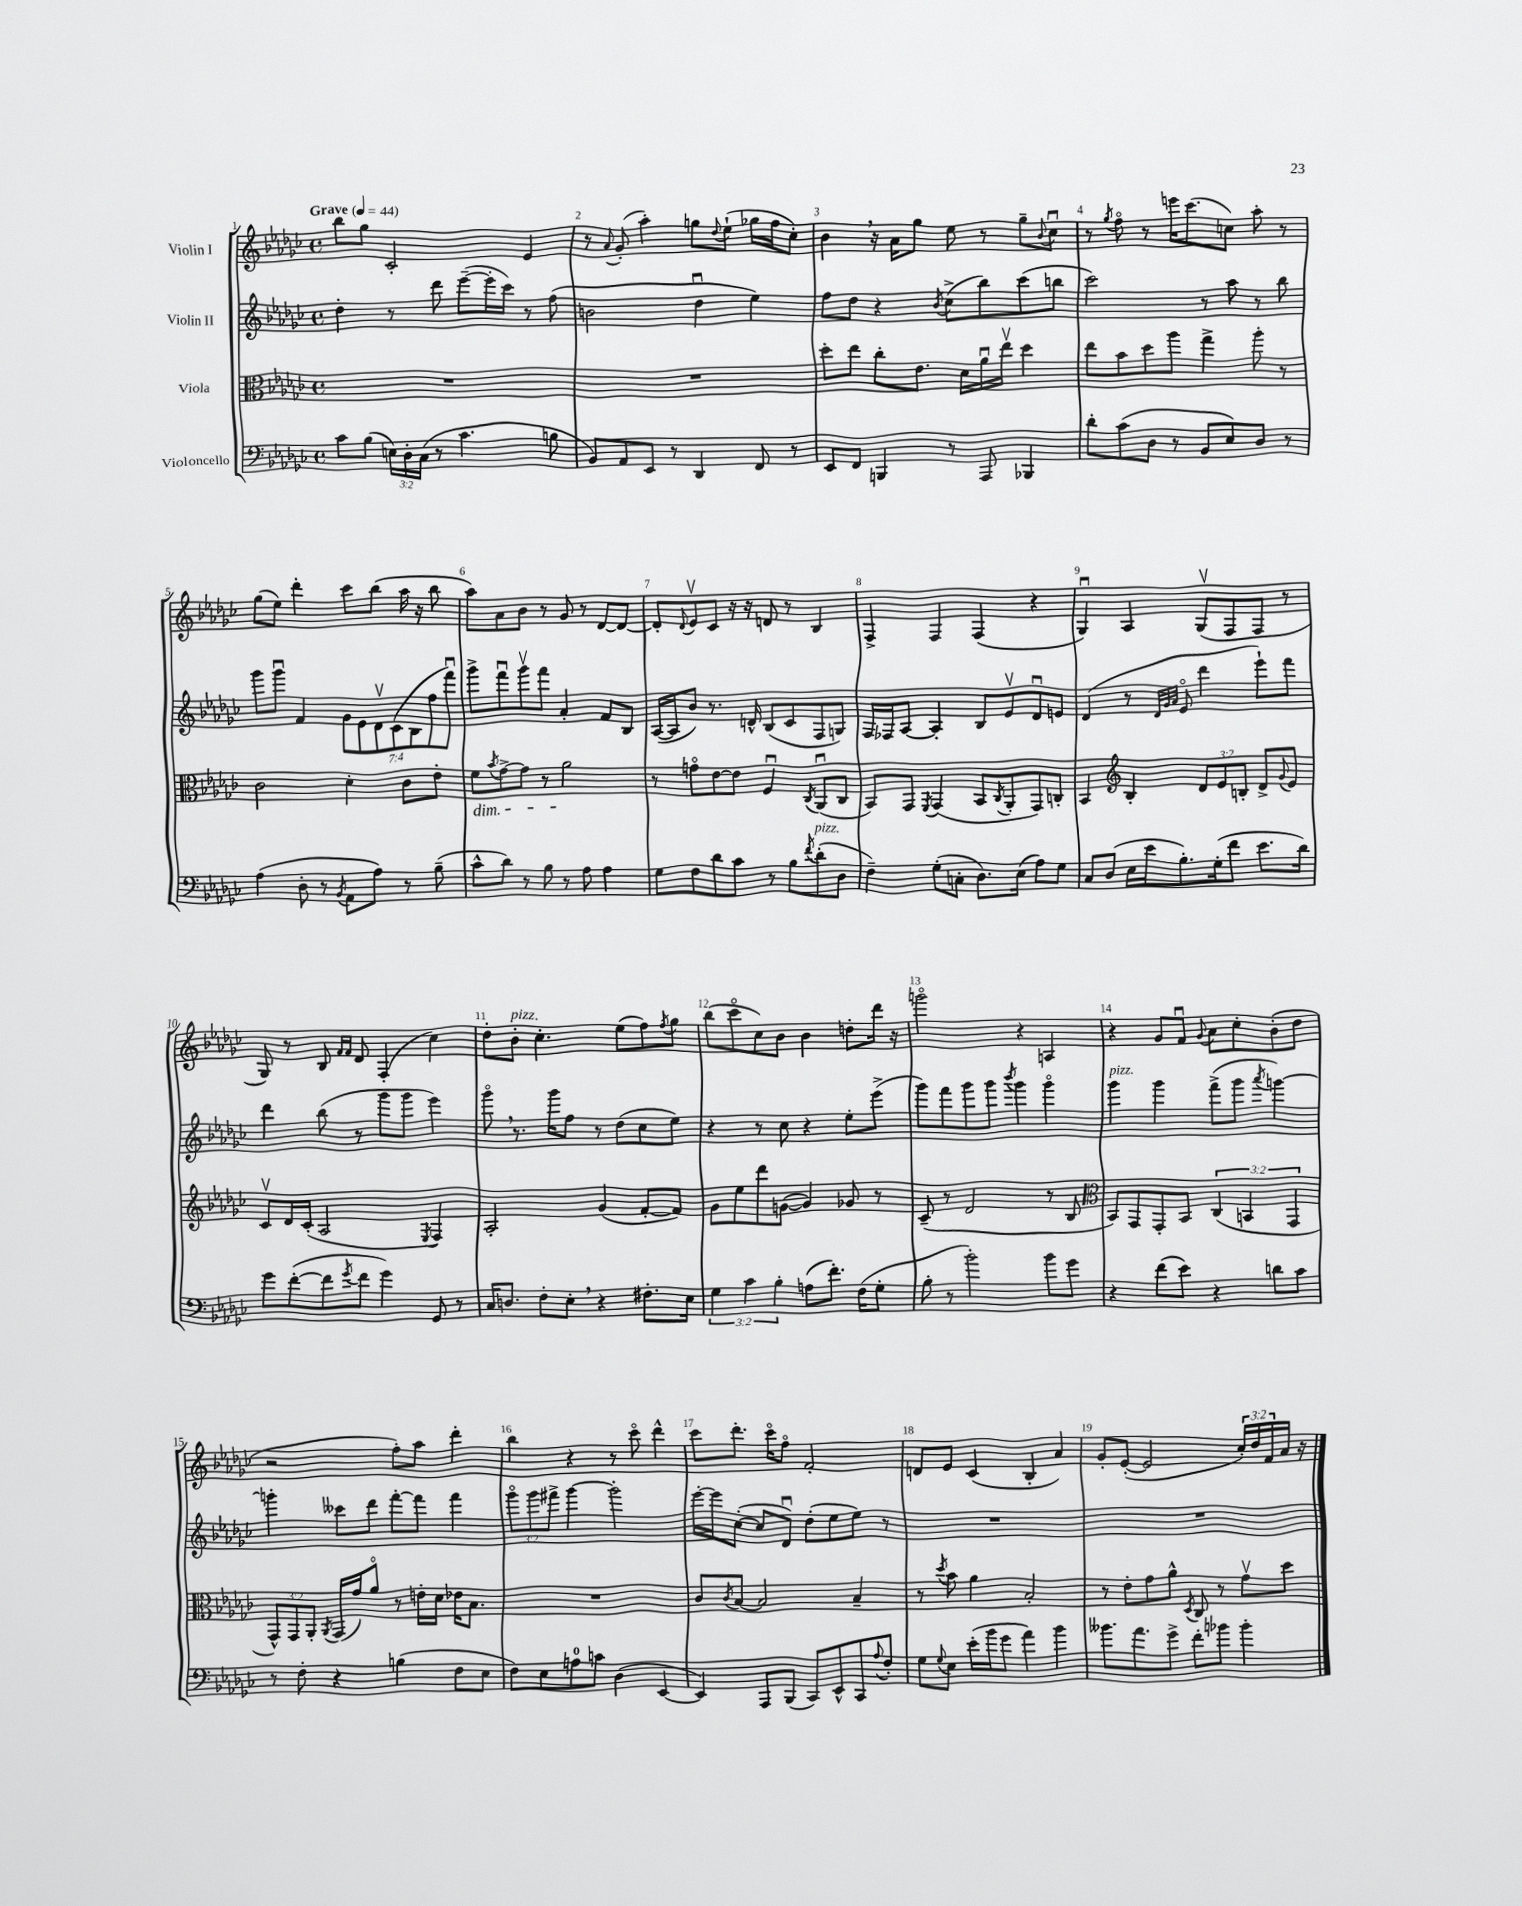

**kern	**kern	**kern	**kern
*staff4	*staff3	*staff2	*staff1
*clefF4	*clefC3	*clefG2	*clefG2
*k[b-e-a-d-g-c-]	*k[b-e-a-d-g-c-]	*k[b-e-a-d-g-c-]	*k[b-e-a-d-g-c-]
*M4/4	*M4/4	*M4/4	*M4/4
*met(c)	*met(c)	*met(c)	*met(c)
*MM44	*MM44	*MM44	*MM44
8c-	1r	4dd-'	8bb-
(8B-	.	.	8gg-
24E)	.	8r	2c-'
24D-'	.	.	.
(24C-	.	.	.
8r	.	8ddd-	.
4.c-	.	([8eee-~	.
.	.	16eee-']	.
.	.	16ccc-)	.
.	.	8r	4e-
8B	.	(8ff	.
=	=	=	=
8BB-)	1r	2b	8r
.	.	.	8qqa-
8AA-	.	.	(8g-'
8EE-	.	.	4aa-')
8r	.	.	.
4DD-	.	4dd-u	8gg
.	.	.	8qqdd-
.	.	.	(8ee-`
8FF	.	4ee-)	16gg-
.	.	.	16ff
8r	.	.	8cc-')
=	=	=	=
8EE-	8dd-'	8ff	4b-
8FF	8ee-	8dd-	.
4BBB	8cc-'	4r	16r
.	.	.	16a-
.	8.e-	.	8gg-
.	.	8qb-	.
8r	.	(8cc-^	8ee-
.	16d-	.	.
8AAA-	16a-u	8bb-)	8r
.	16ee-v	.	.
4BBB-	4dd-	(8ccc-	8gg-~
.	.	.	8qqb-
.	.	8bb	8cc-u
=	=	=	=
8d-'	8ee-	2ccc-)	8r
.	.	.	8qgg-
(8c-	8b-	.	8ffo
8D-	8dd-	.	8r
8r	8aa-	.	16eee
.	.	.	(8.ccc-
8BB-	4gg-^	8r	.
8E-)	.	8aa-	8cc)
8D-	8aa-'	8r	8aa-'
8r	8r	8bb-	8r
=	=	=	=
(4A-	2c-	8ggg-	(8gg-
.	.	8ggg-u	8ee-)
8D-'	.	4f	4ddd-'
8r	.	.	.
8qBB-	.	.	.
8AA-	4d-'	14g-	8ccc-
.	.	14e-	.
8A-)	.	.	(8bb-
.	.	14d-v	.
.	.	(14c-	.
8r	8c-	.	16aa-
.	.	14B-	.
.	.	.	16r
.	.	14ff	.
(8B-~	8e-'	.	8bb-
.	.	14fffu)	.
=	=	=	=
8c-^^	8f	8ggg-^	8aa-)
.	8qb-	.	.
8d-)	[8g-^	8fffu	8a-
8r	8g-]	8ggg-v	8b-
8B-	8r	8fff	8r
8r	2a-	4a-'	8g-
8A-	.	.	8r
4A-	.	8f	[8d-
.	.	8B-	8d-_
=	=	=	=
8G-	8r	([16A-	8d-']
.	.	16A-]	.
.	.	.	8qqd-
8F	8go	8b-)	8e-v
8d-	[8e-	8.r	8c-
8c-	8e-]	.	16r
.	.	16d^^	16r
8r	4Fu	(8B-	8d
8B-	.	8c-	8r
8qf	8qC-	.	.
(8d-'	(8AA-u	8F	4B-
8D-	8C-	8G)	.
=	=	=	=
4F~)	8BB-)	16F	4F^
.	.	16F-	.
.	8GG-	[8A-	.
.	8qFF	.	.
(8G-'	(4GG-	4A-']	4F
8C'	.	.	.
8.D-)	8BB-	8B-	(4F
.	8qC-	.	.
.	8AA-'	8e-v	.
(16E-	.	.	.
8A-)	8GG-)	8d-u	4r
8G-	8C'	8e	.
=	=	=	=
8C-	4BB-	(4d-	4G-u)
(8D-	.	.	.
*	*clefG2	*	*
16E-	4B-'	8r	4A-
16e-	.	.	.
.	.	32qqd-	.
.	.	32qqg-	.
.	.	32qqa-	.
8.B-')	.	8e-o	.
.	12d-	4ddd-	(8G-v
(16G-'	.	.	.
.	12e-	.	.
8f	.	.	8F
.	12B'	.	.
8.e-	8d-^	8eee-`)	8F
.	8qqg-	.	.
.	8e-	8fff	8r
16d-)	.	.	.
=	=	=	=
8g-	8c-v	4ddd-	8G-)
([8f'	16d-	.	8r
.	(16c-'	.	.
8f]	2A-	(8bb-	8B-
.	.	.	16qqf
8qg-	.	.	16qqf
8f	.	8r	8d-
4g-)	.	8ggg-	(4F'
.	.	8ggg-	.
.	8qE-	.	.
8GG-	4F)	4eee-)	4cc-)
8r	.	.	.
=	=	=	=
16C-	2A-'	8ggg-o	8dd-'
8.D	.	.	.
.	.	8.r	8b-'
8F'	.	.	4.cc-'
.	.	16ggg-	.
8E-'	.	8ff	.
4r	(4g-	8r	.
.	.	(8dd-	(8ee-
8.F#'	[8f'	8cc-	8ff)
.	.	.	8qff
.	8f])	8ee-)	8gg-
16E-	.	.	.
=	=	=	=
6G-	8g-	4r	(8bb-
.	8ee-	.	8ccc-o
6c-	.	.	.
.	8ddd-	8r	8cc-)
6B-'	.	.	.
.	([8g	8cc-	8b-
(8A	4g])	4r	4b-
8.f')	.	.	.
.	8g-	8ee-'	8dd'
(16F	.	.	.
8G-'	8r	(8eee-^	16ddd-
.	.	.	16r
=	=	=	=
8B-'	(8c-~	8ggg-)	2gggo
8r	8r	8fff	.
2b-')	2d-	8ggg-	.
.	.	8ggg-	.
.	.	8qbbb-	.
.	.	4ggg-	4r
8b-	8r	4ggg-o	4A
8g-	8B-	.	.
=	=	=	=
*	*clefC3	*	*
4r	8BB-)	4ggg-	4r
.	8GG-	.	.
(8f	8GG-'	4ggg-	8g-
8e-)	8BB-	.	8fu
.	.	.	8qqg-
4r	(6C-	(8fff^	8a-
.	.	8ggg-	8cc-'
.	6BB	.	.
.	.	8qaaa-	.
8d	.	[4ggg)	(8b-'
.	6GG-	.	.
8c-	.	.	8dd-
=	=	=	=
8r	12GG-^^)	4ggg']	2r
.	12GG-	.	.
8F'	.	.	.
.	12AA-'	.	.
.	8qAA-	.	.
4r	(16GG-	8ccc--	.
.	16g-)	.	.
.	8a-o	8ddd-	.
(4B	8r	[8fff'	8ff')
.	16e'	8fff]	8aa-
.	16d-	.	.
8F	16e-	4fff	4ddd-'
.	8.B-	.	.
8E-	.	.	.
=	=	=	=
8F)	1r	12ggg-o	4bb-
.	.	12ggg-	.
8E-	.	.	.
.	.	12fff#^	.
8A	.	[4ggg-	4r
8c	.	.	.
(4D-	.	2ggg-']	8r
.	.	.	8ccc-o
[4EE-	.	.	4ddd-^^
=	=	=	=
4EE-])	8c-	[16eee-'	8ccc-
.	.	16eee-]	.
.	8qc-	.	.
.	[8B-	([8cc-'	8.ddd-'
8AAA-	2B-]	8cc-]	.
.	.	.	16ccc-o
(8BBB-	.	8d-u)	8ffo
8CC-)	.	(8dd-'	2f'
8EE-^^	.	8ee-	.
8CC-	4B-~	8ee-)	.
8qqA-	.	.	.
8F'	.	8r	.
=	=	=	=
8G-	8r	1r	8d
8qqG-	8qdd-	.	.
8E-	8b-	.	8e-
(16e-'	4a-	.	(4c-
16b-	.	.	.
8g-	.	.	.
4a-)	2B-'	.	4B-'
4b-	.	.	4a-)
=	=	=	=
8.b--	8r	1r	8g-'
.	8e-'	.	([8e-'
8.a-	.	.	.
.	8g-	.	2e-]
8g-^	8a-^^	.	.
.	8qD-	.	.
8f'	8C-	.	.
8b-	8r	.	.
4b-'	8g-v	.	24cc-')
.	.	.	24dd-
.	.	.	24f
.	8dd-	.	16a-
.	.	.	16r
==	==	==	==
*-	*-	*-	*-
